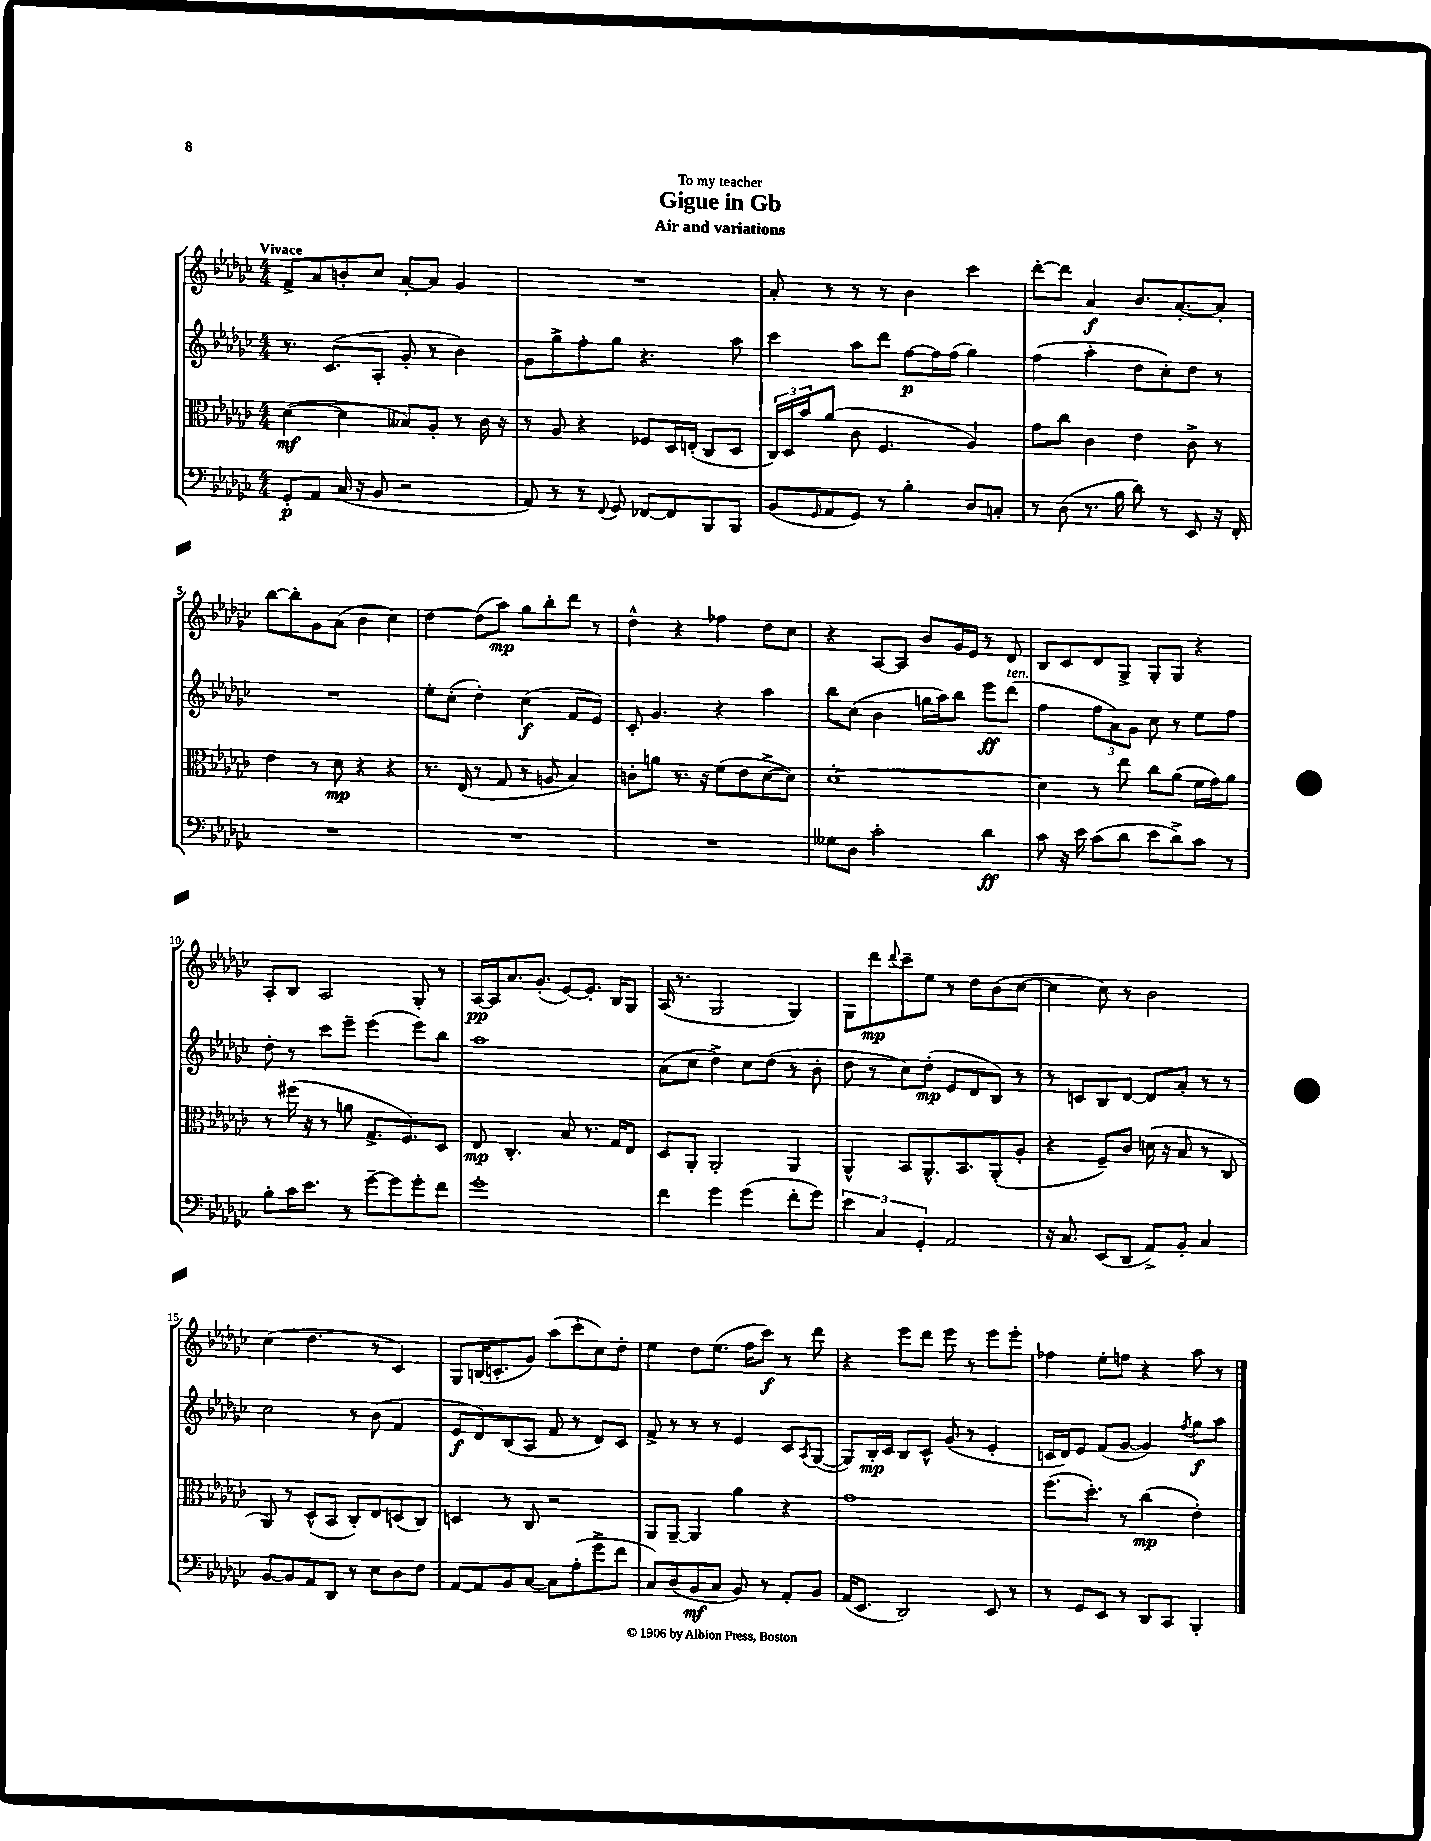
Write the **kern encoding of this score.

**kern	**kern	**kern	**kern
*staff4	*staff3	*staff2	*staff1
*clefF4	*clefC3	*clefG2	*clefG2
*k[b-e-a-d-g-c-]	*k[b-e-a-d-g-c-]	*k[b-e-a-d-g-c-]	*k[b-e-a-d-g-c-]
*M4/4	*M4/4	*M4/4	*M4/4
8GG-'/L	([4d-\	8.r	8f^/L
8AA-/J	.	.	8a-/
.	.	(8.c-/L	.
(16C-/	4d-\]	.	8b'/
16r	.	.	.
8BB-/	.	8A-'/J	8cc-/J
2r	8B--/L)	8g-'/	[8a-'/L
.	8A-'/J	8r	8a-/]J
.	8r	4b-\)	4g-/
.	16c-\	.	.
.	16r	.	.
=	=	=	=
8AA-/)	8r	8g-\L	1r
8r	8A-/	8gg-^\	.
8r	4r	8ff'\	.
8qqFF/	.	.	.
8GG-/	.	8gg-\J	.
[8FF-/L	8F-/L	4.r	.
8FF-/]	16D-/L	.	.
.	(16E'/JJ	.	.
8BBB-/	8C-/L	.	.
8BBB-/J	8D-/J	8aa-\	.
=	=	=	=
(8BB-/L	24C-/LL)	4ccc-\	8a-'/
.	24D-/	.	.
.	24b-/J	.	.
16qqGG-/	.	.	.
8AA-/	(8a-/J	.	8r
8GG-/J)	8c-\	8aa-\L	8r
8r	4.F/	8ddd-\J	8r
4B-'\	.	[8ff\L	4b-\
.	.	16ff\]L	.
.	.	(16ff\JJ	.
8D-/L	4A-/)	4gg-\)	4ccc-\
8C'/J	.	.	.
=	=	=	=
8r	8g-\L	(4ff\	[8ddd-'\L
(8D-\	8cc-\J	.	8ddd-\]J
8.r	4c-\	4aa-'\	4a-/
16B-\	.	.	.
8d-\)	4e-\	8dd-\L	8.b-/L
8r	.	8cc-'\)	.
.	.	.	[8.a-'/
8EE-/	8c-^\	8dd-\J	.
16r	8r	8r	8a-'/]J
16FF'/	.	.	.
=	=	=	=
1r	4e-\	1r	[8bb-\L
.	.	.	8bb-'\]
.	8r	.	8g-\
.	8d-\	.	(8a-\J
.	4r	.	4b-\
.	4r	.	4cc-\)
=	=	=	=
1r	8.r	8ee-'\L	[4dd-\
.	.	(8cc-'\J	.
.	(16E-/	.	.
.	8r	4dd-'\)	(8dd-\]L
.	8G-/	.	8aa-\J)
.	8r	(4cc-\	8gg-\L
.	8A/	.	8bb-'\
.	4B-/)	8f/L	8ddd-\J
.	.	8e-/J)	8r
=	=	=	=
1r	8c'\L	8c-'/	4dd-^^\
.	8a\J	4.g-/	.
.	8.r	.	4r
.	16r	.	.
.	(8f\L	4r	4ff-\
.	8e-\	.	.
.	[8d-^\	4aa-\	8dd-\L
.	8d-\]J)	.	8cc-\J
=	=	=	=
8G--\L	[1d-'	8bb-\L	4r
8D-\J	.	(8cc-\J	.
2c-'\	.	4b-\	[8A-/L
.	.	.	8A-/]J
.	.	16gg\LL	8b-/L
.	.	16aa-\J)	.
.	.	8bb-\J	16g-/L
.	.	.	16e-/JJ
4d-\	.	8eee-\L	8r
.	.	(8ddd-\J	8d-/
=	=	=	=
8c-\	4d-\]	4ff\	8B-/L
16r	.	.	8c-/
16e-\	.	.	.
(8c-\L	8r	12ff\L	8d-/
.	.	12a-\)	.
8d-\J	8ee-\	.	8G-^/J
.	.	12g-\J	.
8e-\L	8cc-\L	8cc-\	8G-'/L
8d-^\)	(8a-\J	8r	8G-/J
8c-\J	16f\LL	8ee-\L	4r
.	16g-\J)	.	.
8r	8a-\J	8ff\J	.
=	=	=	=
8B-'\L	8r	8dd-'\	8A-'/L
16c-\K	(16ff#\	8r	8B-/J
8.e-\J	16r	.	.
.	8r	8ccc-\L	2A-/
8r	8a\	8eee-~\J	.
[8g-~\L	8.G-^/L	(4eee-\	.
8g-\]	.	.	.
.	8.F/)	.	.
8g-'\	.	8eee-\L)	8G-'/
8f\J	8D-/J	8bb-\J	8r
=	=	=	=
1g-'	8E-/	1aa-	[16A-/LL
.	.	.	16A-/]J
.	4.C-'/	.	8.a-/
.	.	.	(8.g-'/J
.	8B-/	.	[8e-/L)
.	8.r	.	8.e-'/]J
.	16G-/LK	.	16B-/LK
.	8E-/J	.	8G-/J
=	=	=	=
4f\	8D-/L	(8a-\L	(16A-/
.	.	.	8.r
.	8AA-'/J	8cc-\J	.
4g-\	2AA-'/	4dd-^\)	2G-/
(4g-\	.	8cc-\L	.
.	.	(8dd-\J	.
8f'\L	4AA-/	8r	4G-/)
8g-\J)	.	8b-'\	.
=	=	=	=
6e-\	4AA-^^/	8dd-\	8G-\L
.	.	8r	8ddd-\
6C-/	.	.	.
.	.	.	8qqddd-/
.	8BB-/L	8cc-\L)	8ccc-~\
6GG-'/	.	.	.
.	8.AA-^^/	(8dd-'\J	8ee-\J
2AA-/	.	8e-/L	8r
.	8.BB-/	.	.
.	.	8d-/	8dd-\L
.	(8AA-'/	8B-/J)	(8b-\
.	8A-'/J	8r	[8cc-\J
=	=	=	=
16r	4r	8r	4cc-\]
8.C-/	.	.	.
.	.	8c/L	.
(8EE-/L	8F~/L)	8B-/	8cc-\)
8DD-/J	8c-/J	[8d-/J	8r
8AA-^/L)	(16d\	8d-/]L	2b-\
.	16r	.	.
8BB-'/J	8B-/	8a-'/J	.
4C-/	8r	8r	.
.	8C-/	8r	.
=	=	=	=
[8BB-/L	8AA-/)	2cc-\	(4cc-\
8BB-/]	8r	.	.
8AA-/	(8D-^^/L	.	4.dd-\
8DD-/J	8BB-/J	.	.
8r	8C-'/L)	8r	.
8E-\L	8E-/	(8b-\	8r
8D-\	(8D/	4f/	4c-/)
8F\J	8C-/J)	.	.
=	=	=	=
[8AA-/L	4D/	8e-/L	8G-/L
8AA-/]	.	8d-/)	(16B/K
.	.	.	8.c'/
8BB-/	8r	(8B-/	.
[8C-/J	8C-/	8A-/J	8g-/J)
8C-\]L	2r	8f/	(8aa-\L
(8A-'\	.	8r	8ccc-'\
8g-^\	.	8d-/L)	8cc-\)
8f\J	.	8c-/J	8dd-'\J
=	=	=	=
8C-/L)	8AA-/L	8f^/	4ee-\
(8D-/	[8AA-~/J	8r	.
8BB-/	4AA-/]	8r	8dd-\L
8C-/J	.	8r	(8.ee-\J
8BB-/)	4a-\	4e-/	.
.	.	.	16ff\LK
8r	.	.	8ccc-\J)
8AA-'/L	4r	8c-/L	8r
.	.	8qA-/	.
8BB-/J	.	([8G-/J	8ddd-\
=	=	=	=
(16AA-/LK	1g-	8G-/]L)	4r
8.EE-/J	.	.	.
.	.	16B-'/L	.
.	.	16c-/JJ	.
2DD-/)	.	8B-/L	8eee-\L
.	.	8c-^^/J	8ddd-\J
.	.	(8g-/	8eee-\
.	.	8r	8r
8EE-/	.	4e-'/	8eee-\L
8r	.	.	8eee-'\J
=	=	=	=
8r	(8.ff\L	16c/LL	4ff-\
.	.	16d-/J)	.
8GG-/L	.	8e-/J	.
.	8.dd-'\J)	.	.
8EE-/J	.	(8f/L	8ee-'\L
8r	8r	[8g-/J	8ff\J
8DD-/L	(4cc-\	4g-/])	4r
8CC-/J	.	.	.
.	.	8qff/	.
4BBB-'/	4e-'\)	8gg-\L	8aa-\
.	.	8aa-\J	8r
==	==	==	==
*-	*-	*-	*-
